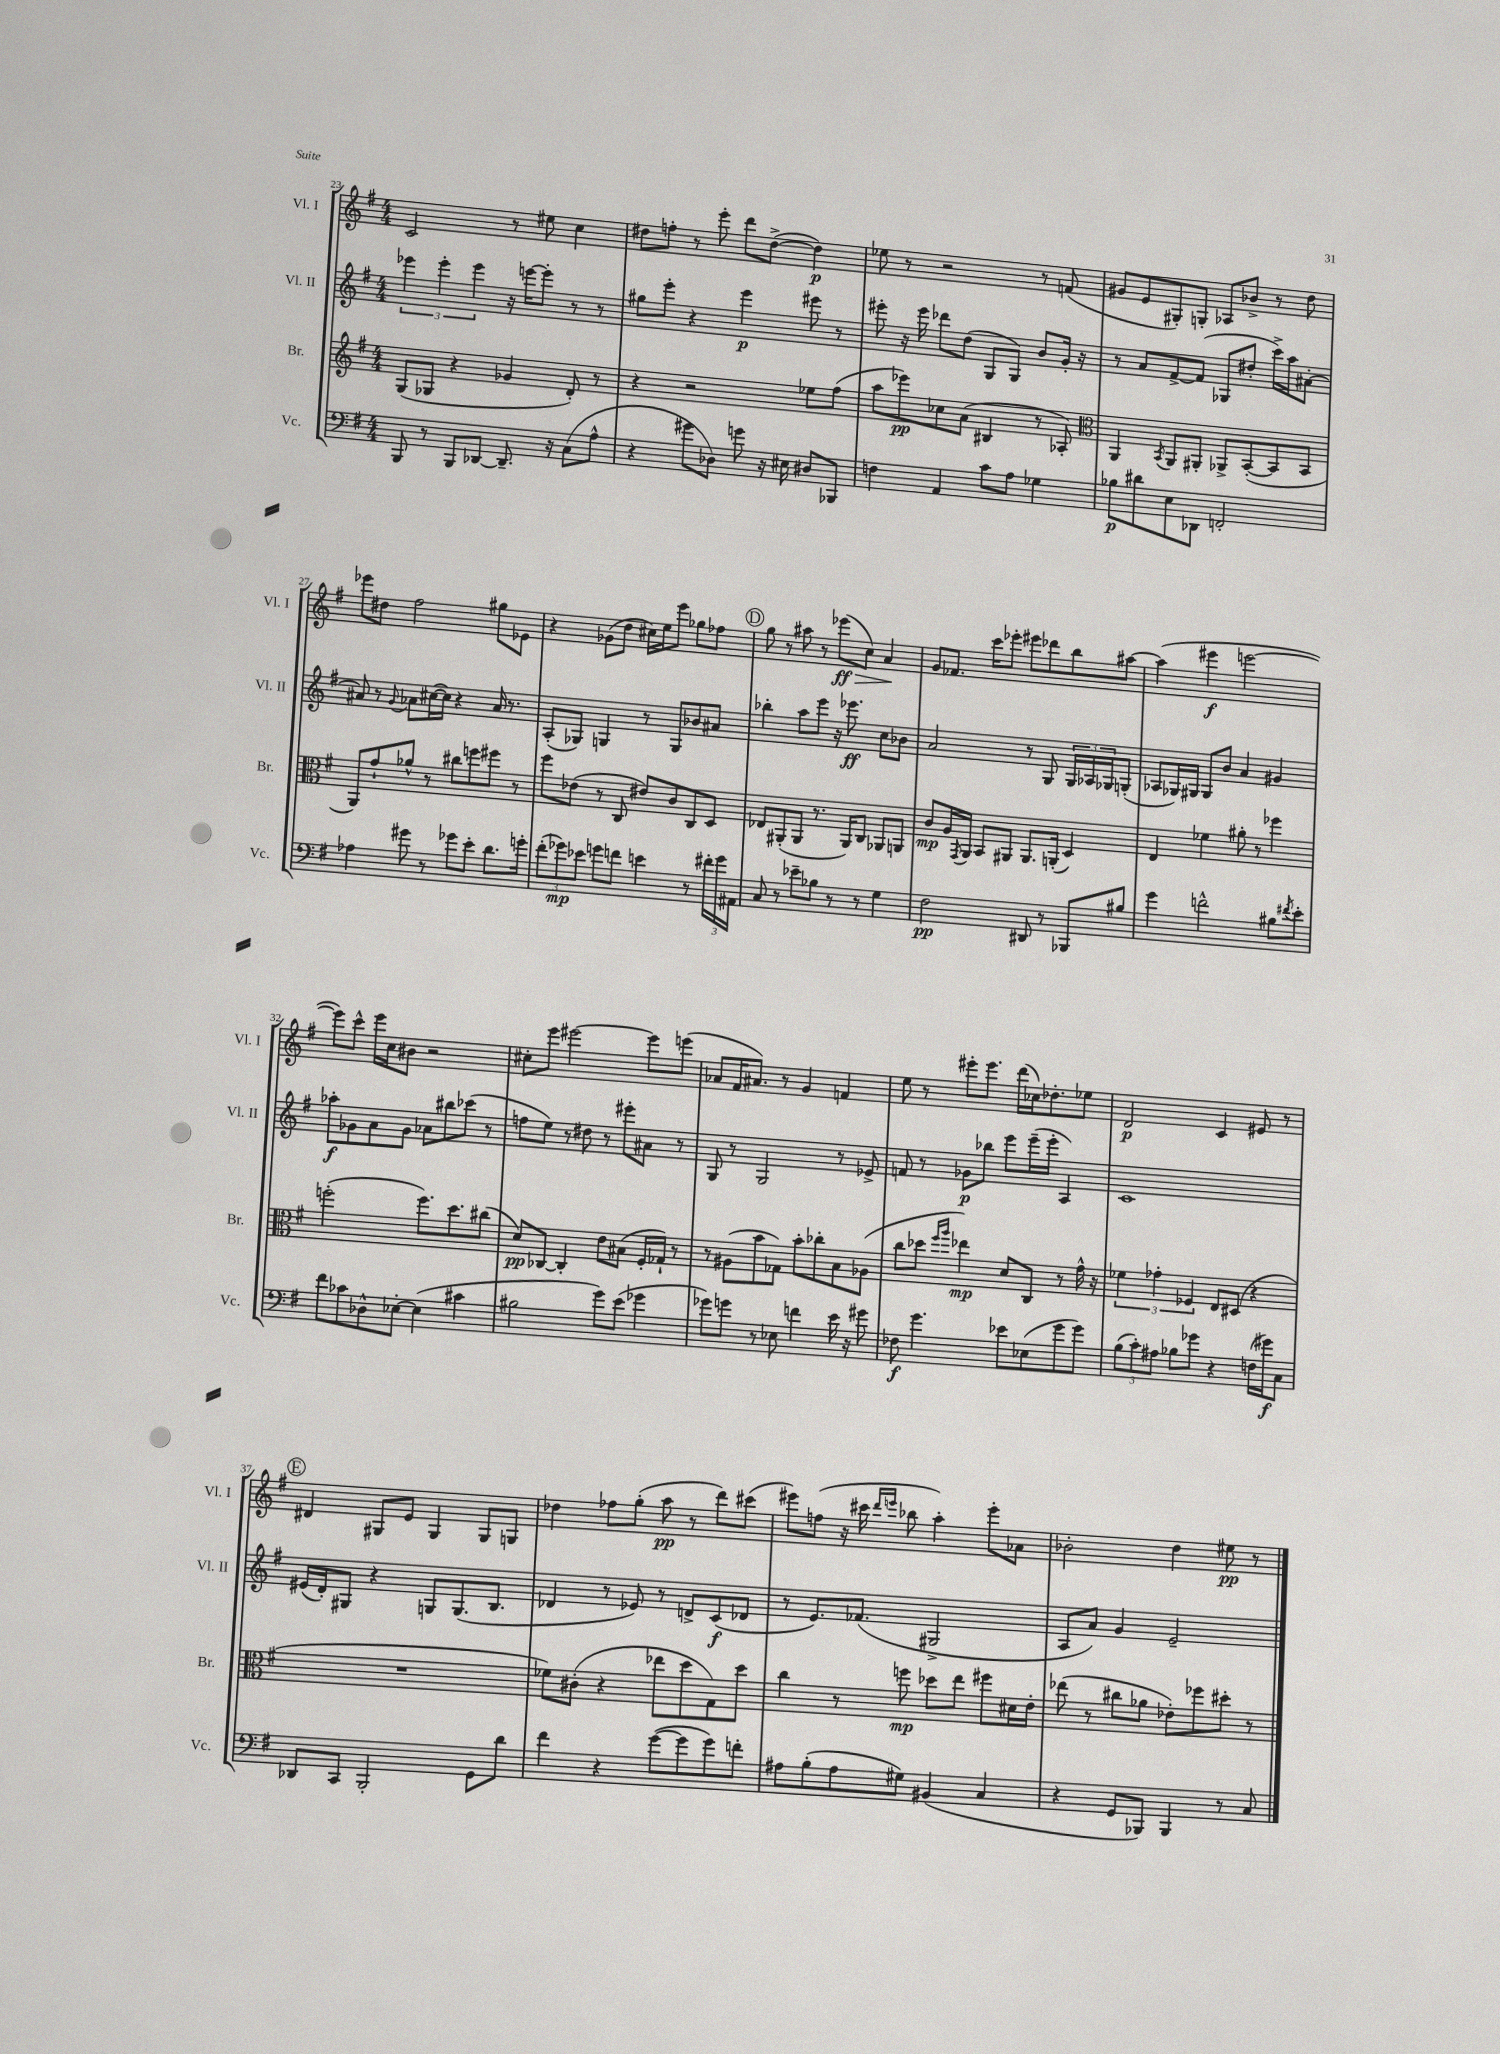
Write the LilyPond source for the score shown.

<<
\new StaffGroup <<
\new Staff = "s0" \with { instrumentName = "Vl. I" shortInstrumentName = "Vl. I" } {
    \clef treble \key g \major \numericTimeSignature \time 4/4
    c'2 r8 eis''8 c''4 |
    dis''8 f''8-. r8 e'''8-. d'''8 dis''8~->( dis''4\p) |
    ees''8 r8 r2 r8 f'8( |
    gis'8 e'8 gis8-.) g8-. aes8 bes'8-> r8 d''8 |
    ees'''8 dis''8 fis''2 gis''8 ees'8 |
    r4 ges'8( d''8 cis''16) e''16 e'''8 ges''8 fes''8 |
    \mark \markup { \circle "D" } g''8 r8 ais''8 r8 ees'''8\ff\>( c''8) a'4\! |
    g'8 fes'8. c'''16 ees'''8-. eis'''8 des'''8 b''8 ais''8~ |
    ais''4( eis'''4\f e'''2~ |
    e'''8) c'''8-^ e'''16 c''16 bis'8 r2 |
    cis''8-. e'''8 eis'''2~ eis'''8 e'''8( |
    aes'8 fis'16 ais'8.) r8 g'4 f'4 |
    e''8 r8 eis'''8-. eis'''8. d'''16( ces''16) des''8.-. ees''8 |
    d'2\p c'4 eis'8 r8 |
    \mark \markup { \circle "E" } dis'4 gis8 e'8 gis4 gis8 g8 |
    des''4 fes''8 g''8-.( a''8\pp r8 d'''8) cis'''8( |
    eis'''8) f''8( r16 cis'''16 \grace { d'''16 e'''16 } bes''8 a''4-.) e'''8-. aes'8 |
    bes'2-. d''4 eis''8\pp r8 \bar "|." |
}
\new Staff = "s1" \with { instrumentName = "Vl. II" shortInstrumentName = "Vl. II" } {
    \clef treble \key g \major \numericTimeSignature \time 4/4
    \tuplet 3/2 { ees'''4 ees'''4-. ees'''4 } r16 e'''16~ e'''8-. r8 r8 |
    gis''8 e'''8-. r4 e'''4\p eis'''8 r8 |
    eis'''8-. r16 eis'''16 des'''8 d''8( g8 g8) b'8 g'16-. r16 |
    r8 a'8 fis'8~-> fis'8( ges8 dis''8-. c'''16->) a''16 ais'8~-. |
    ais'8 r8 \appoggiatura { g'8 } aes'8 cis''16~( cis''16) r4 aes'16 r8. |
    a8-.( ges8) g4 r8 g8 bes'8 ais'8 |
    \mark \markup { \circle "D" } bes''4-. a''8 e'''8 r16 ees'''8.\ff c''8 bes'8 |
    a'2 r8 g8 \tuplet 3/2 { g16 aes16 ges16 } g8-.( |
    aes8 ges16) gis16 gis8 b'8 a'4 gis'4 |
    aes''8-.\f ges'8 a'8 ges'8 aes'8 bis''8 ces'''8( r8 |
    f''8 e''8) r8 dis''8 r8 eis'''8-. ais'8 r8 |
    g8 r8 g2 r8 ees'8-> |
    f'8 r8 ges'8\p bes''8 e'''8 e'''16--( e'''16-. a4) |
    c'1 |
    \mark \markup { \circle "E" } eis'16( d'16-.) gis8 r4 g8 g8.( b8. |
    des'4 r8 ees'8) r8 d'8-> c'8\f( des'8 |
    r8 e'8.) fes'8.( gis2-> |
    a8 a'8) g'4 e'2-- \bar "|." |
}
\new Staff = "s2" \with { instrumentName = "Br." shortInstrumentName = "Br." } {
    \clef treble \key g \major \numericTimeSignature \time 4/4
    g8( ges8 r4 ges'4 d'8-.) r8 |
    r4 r2 ees''8 fis''8( |
    a''8 ees'''8\pp) ces''8 a'8( bis4 r8 aes8-.) |
    \clef alto a,4 \acciaccatura { b,8 } a,8 ais,8-. aes,8-> b,8~-.( b,8 b,8 |
    a,8) g'8-! aes'8-^ r8 cis''8 f''8 fis''8 r8 |
    fis''8 ees'8( r8 c8 eis'8) c'8 c8 d8 |
    \mark \markup { \circle "D" } ees8 ais,8-.( ais,8 r8. ais,16) c8 aes,8 a,8 |
    c'8\mp a16 \acciaccatura { g,8 } a,16 b,8 ais,8 ais,8. a,16-.( d4) |
    e4 fes'4 ais'8-. r8 fes''4 |
    f''2-.( f''8.) d''8. cis''8( |
    d'8\pp) ces8~ ces4-. e'8 bis8( fis16-. ges16-!) r8 |
    r8 ais8( b'8 ges8) b'8-. ces''8-. b8 aes8( |
    c''8 des''8 \grace { fis''16 a''16 } ees''4\mp) d'8 c8 r8 g'16-^ r16 |
    \tuplet 3/2 { fes'4 ges'4-. fes4 } e8 dis8( r4 |
    \mark \markup { \circle "E" } R1 |
    fes'8) cis'8-.( r4 ees''8 d''8 g8) d''8 |
    c''4 r8 f''8\mp des''8 e''8 fis''8 dis'16 e'16-. |
    ees''8( r8 cis''8 aes'8 ees'8-.) fes''8 dis''8-. r8 \bar "|." |
}
\new Staff = "s3" \with { instrumentName = "Vc." shortInstrumentName = "Vc." } {
    \clef bass \key g \major \numericTimeSignature \time 4/4
    b,,8 r8 b,,8 des,8~ des,8.-- r16 c8( a8-^ |
    r4 gis'8 des8) g'8 r16 eis16 dis8 bes,,8 |
    f4 a,4 c'8 a8 ges4 |
    bes8\p dis'8 e8 des,8 f,2-. |
    aes4 gis'8 r8 ges'8 e'8-. d'8. g'16-. |
    \tuplet 3/2 { fis'8-.( ges'8\mp) ees'8 } g'8 f'8 e'4 r8 \tuplet 3/2 { fis'16-. g'16 ais,16 } |
    \mark \markup { \circle "D" } c8 r8 ees'8-- bes8 r8 r8 g4 |
    fis2\pp dis,8 r8 bes,,8 bis8 |
    g'4 f'2-^ bis8 \acciaccatura { fis'8 } e'8-. |
    fis'8 ces'8 des8-^ ees8~-. ees4( cis'4 |
    bis2 g'8) e'8( ges'4 |
    ges'8) g'8 r8 ees8 f'4 e'16 r16 gis'8 |
    fes8\f g'4. ees'8 ees8( g'8 g'8) |
    \tuplet 3/2 { b8( c'8-.) ais8 } bes8 ges'8 r4 f16( gis'16\f) c8 |
    \mark \markup { \circle "E" } des,8 c,8 b,,2-. g,8 d'8 |
    fis'4 r4 g'8~( g'8 g'8) f'8-. |
    ais8 b8-.( ais8 gis8) bis,4( c4 |
    r4 g,8 bes,,8) bes,,4 r8 c8 \bar "|." |
}
>>
>>
\layout { \context { \Score currentBarNumber = #23 } }
